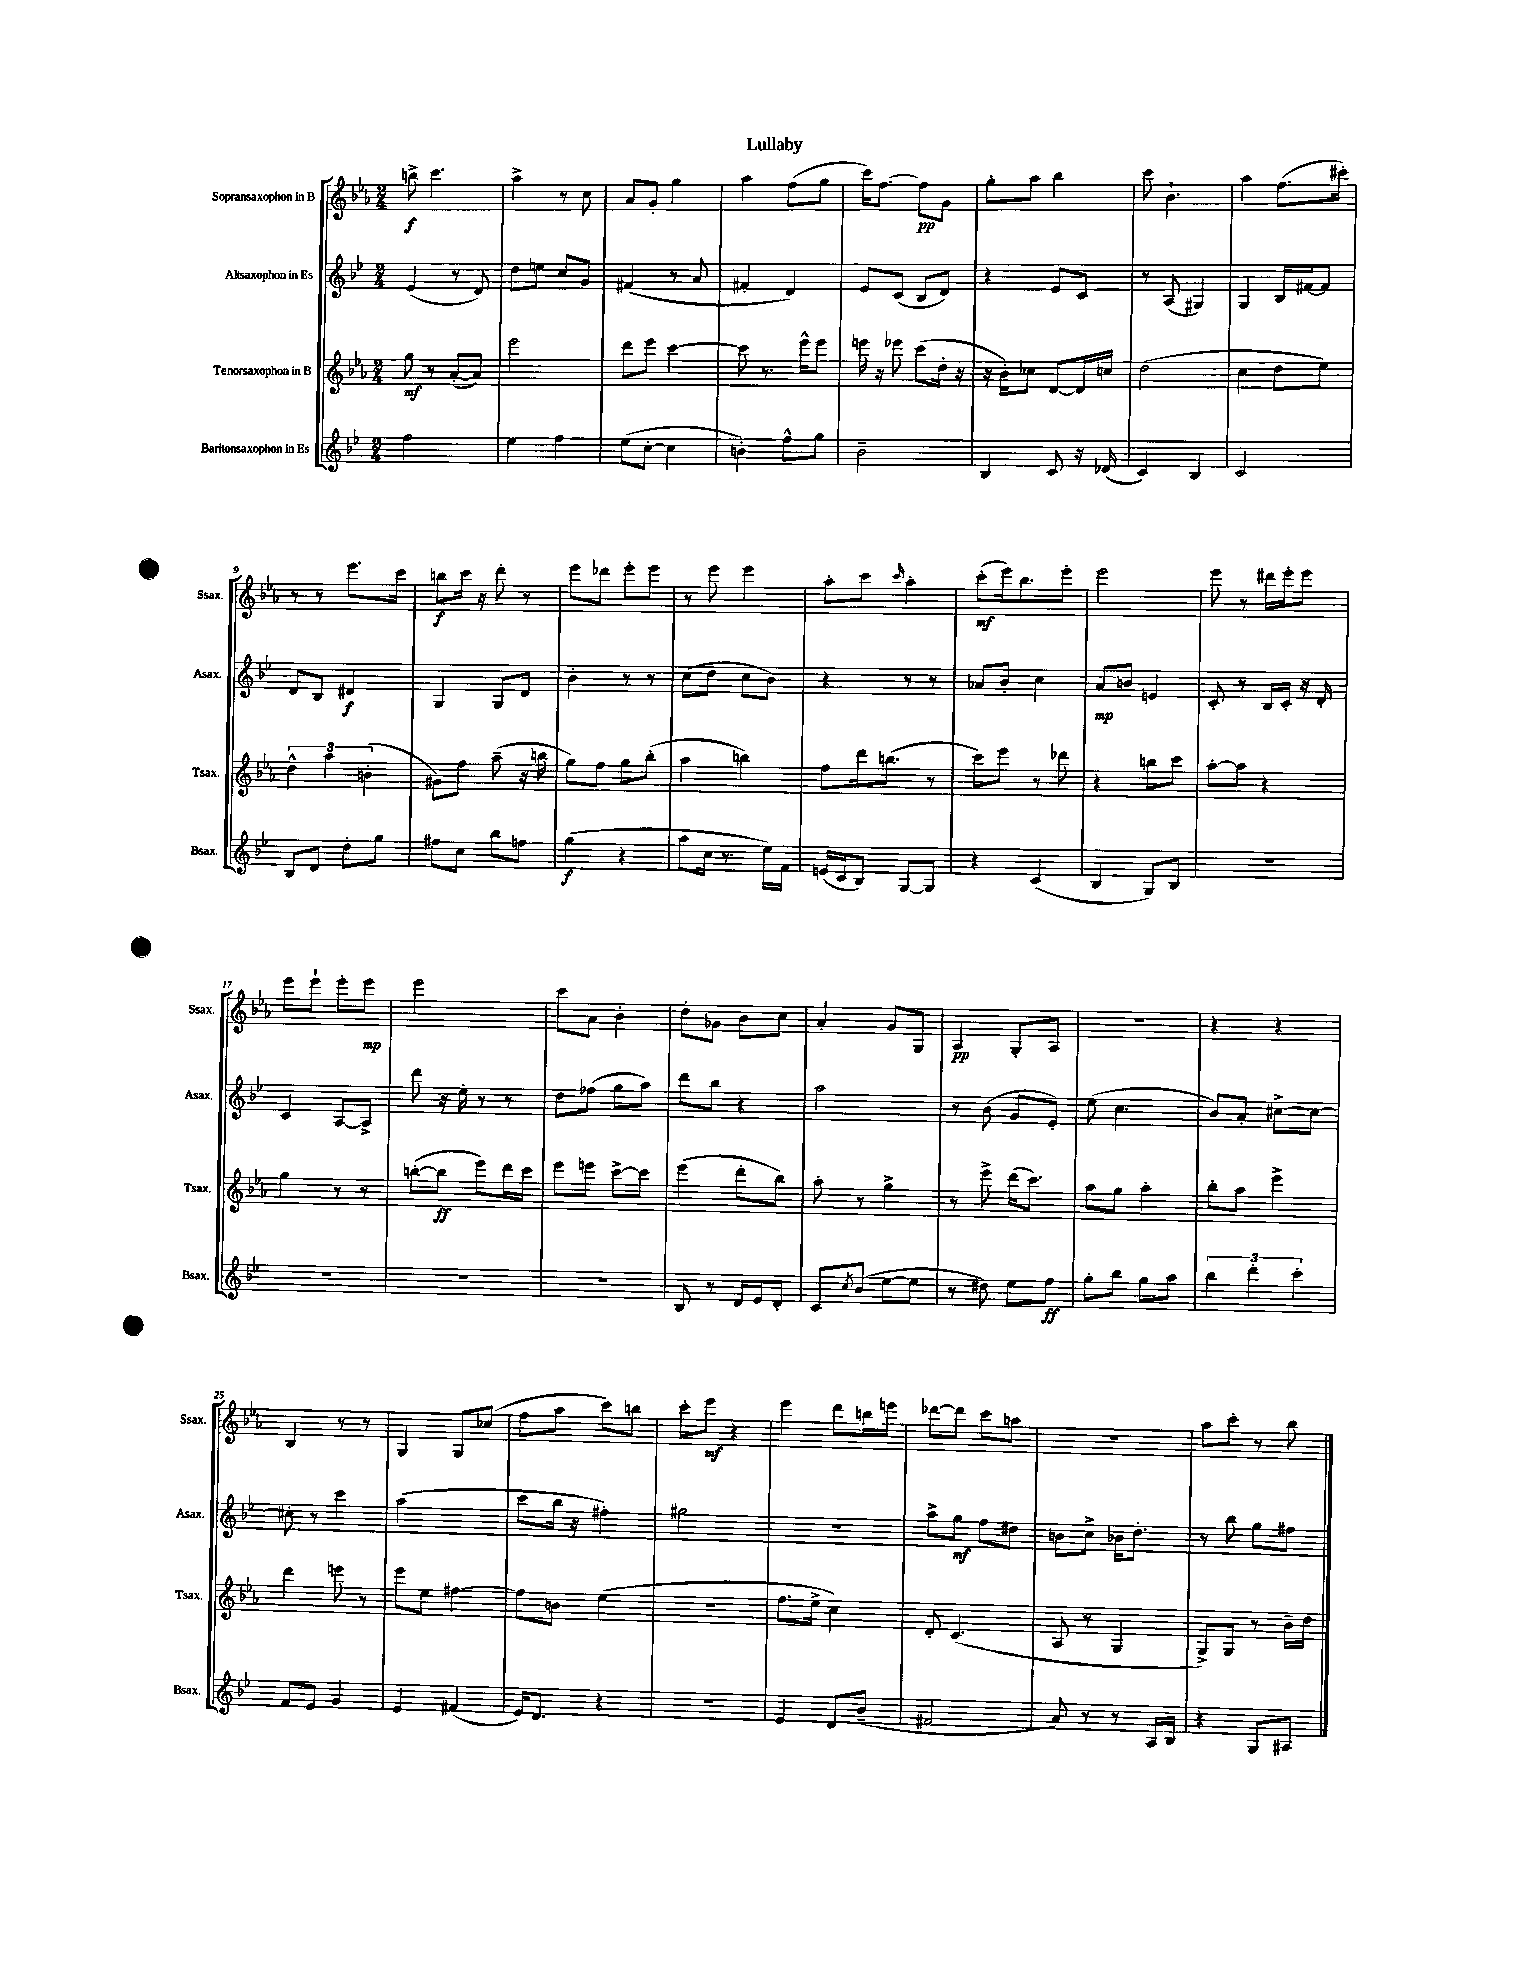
\header { title = "Lullaby" }
<<
\new StaffGroup <<
\new Staff = "s0" \with { instrumentName = "Sopransaxophon in B" shortInstrumentName = "Ssax." } {
    \clef treble \key ees \major \numericTimeSignature \time 2/4
    b''8->\f c'''4. |
    aes''4-> r8 c''8 |
    aes'8 g'8-. g''4 |
    aes''4 f''8( g''8 |
    c'''16) f''8.~ f''8\pp g'8 |
    g''8-. aes''8 bes''4 |
    c'''8 bes'4.-! |
    aes''4 f''8.( cis'''16-.) |
    r8 r8 ees'''8. c'''16 |
    b''8\f c'''16 r16 d'''8-. r8 |
    ees'''8 des'''8 ees'''8-. ees'''8 |
    r8 ees'''8 ees'''4 |
    aes''8-. c'''8 \grace { c'''16 } aes''4-. |
    c'''8-.\mf( ees'''16) bes''8. ees'''8-. |
    ees'''2 |
    ees'''8 r8 dis'''16 ees'''16-. ees'''8 |
    ees'''8 ees'''8-! ees'''8-. ees'''8\mp |
    ees'''2 |
    c'''8 aes'8 bes'4-. |
    d''8-. ges'8 bes'8 c''8 |
    aes'4-. g'8 g8 |
    aes4\pp g8-. aes8 |
    r2 |
    r4 r4 |
    bes4 r8 r8 |
    g4 g8 ces''8( |
    f''8 aes''8 c'''8) b''8 |
    c'''8-. ees'''8\mf r4 |
    ees'''4 d'''8 b''16 e'''16 |
    des'''8~ des'''8 c'''8 a''8 |
    R2 |
    aes''8 c'''8-. r8 bes''8 \bar "|." |
}
\new Staff = "s1" \with { instrumentName = "Altsaxophon in Es" shortInstrumentName = "Asax." } {
    \clef treble \key bes \major \numericTimeSignature \time 2/4
    ees'4( r8 d'8) |
    d''8 e''8 c''8 g'8 |
    fis'4( r8 a'8 |
    fis'4-. d'4) |
    ees'8 c'8( bes8 d'8) |
    r4 ees'8 c'8 |
    r8 a8( gis4) |
    g4 bes16 fis'16~ fis'8 |
    d'8 bes8 dis'4\f |
    g4 g8 d'8 |
    bes'4-. r8 r8 |
    c''8( d''8 c''8 bes'8) |
    r4 r8 r8 |
    aes'8 bes'8-. c''4 |
    a'8\mp b'8 e'4 |
    c'8-. r8 bes16 c'16-. r16 d'16-. |
    c'4 a8~ a8-> |
    d'''8 r16 ees''16-. r8 r8 |
    d''8 fes''8( g''8 a''8) |
    d'''8 bes''8 r4 |
    a''2 |
    r8 bes'8( g'8 ees'8-.) |
    ees''8( c''4. |
    bes'8) a'8-. cis''8~-> cis''8~ |
    cis''8-. r8 c'''4 |
    a''2( |
    c'''8 bes''16 r16 fis''4-.) |
    gis''2 |
    R2 |
    a''8-> g''8\mf f''8 dis''8 |
    b'8 c''8-> bes'16 d''8.-. |
    r8 bes''8 g''8 fis''8 \bar "|." |
}
\new Staff = "s2" \with { instrumentName = "Tenorsaxophon in B" shortInstrumentName = "Tsax." } {
    \clef treble \key ees \major \numericTimeSignature \time 2/4
    g''8\mf r8 aes'8~-.( aes'8) |
    ees'''2 |
    d'''8 ees'''8 c'''4~ |
    c'''8 r8. ees'''16-^ ees'''8 |
    e'''16 r16 ees'''8 c'''8( d''16-. r16 |
    r16 bes'16-.) ces''8 d'8~ d'16 c''16 |
    d''2( |
    c''4 d''8 ees''8) |
    \tuplet 3/2 { d''4-^ aes''4 b'4-.( } |
    gis'8) f''8 aes''8--( r16 b''16 |
    g''8) f''8 g''8 bes''8-.( |
    aes''4 b''4) |
    f''8 d'''16 b''8.( r8 |
    c'''8) ees'''8 r8 des'''8 |
    r4 b''8 c'''8 |
    aes''8~-. aes''8 r4 |
    g''4 r8 r8 |
    b''8~-.( b''8\ff ees'''8) d'''16 c'''16 |
    ees'''8 e'''8 c'''8~-> c'''8 |
    ees'''4( d'''8-. bes''8) |
    aes''8-. r8 g''4-> |
    r8 ees'''8-> d'''16( c'''8.) |
    aes''8 g''8 aes''4-. |
    bes''8-. aes''8 ees'''4-> |
    d'''4 e'''8 r8 |
    ees'''8 ees''8 fis''4~ |
    fis''8 b'8 ees''4( |
    R2 |
    f''8. ees''16-> c''4) |
    d'8-. c'4.( |
    aes8 r8 g4 |
    g8->) g8 r8 bes'16-- d''16 \bar "|." |
}
\new Staff = "s3" \with { instrumentName = "Baritonsaxophon in Es" shortInstrumentName = "Bsax." } {
    \clef treble \key bes \major \numericTimeSignature \time 2/4
    f''2 |
    ees''4 f''4 |
    ees''8( c''8~-. c''4 |
    b'4-.) f''8-^ g''8 |
    bes'2-- |
    bes4 c'8 r16 des'16( |
    c'4) bes4 |
    c'2 |
    bes8 d'8 d''8-. g''8 |
    fis''8 c''8 bes''8 f''8 |
    g''4\f( r4 |
    a''8 c''16 r8. ees''16) f'16 |
    e'16( c'16 bes8) g8~ g8 |
    r4 c'4( |
    bes4 g8) bes8 |
    R2 |
    R2 |
    R2 |
    R2 |
    bes8 r8 d'16 ees'16 d'8-. |
    c'8 \acciaccatura { c''8 } bes'8( ees''8~ ees''8 |
    r8 dis''8) ees''8 f''8\ff |
    g''8-. bes''8 g''8 a''8 |
    \tuplet 3/2 { bes''4 d'''4-. c'''4-. } |
    f'8 ees'8 g'4 |
    ees'4 fis'4( |
    ees'16) d'8. r4 |
    R2 |
    ees'4 d'8 bes'8--( |
    fis'2 |
    a'8) r8 r8 a16 bes16 |
    r4 g8 ais8 \bar "|." |
}
>>
>>
